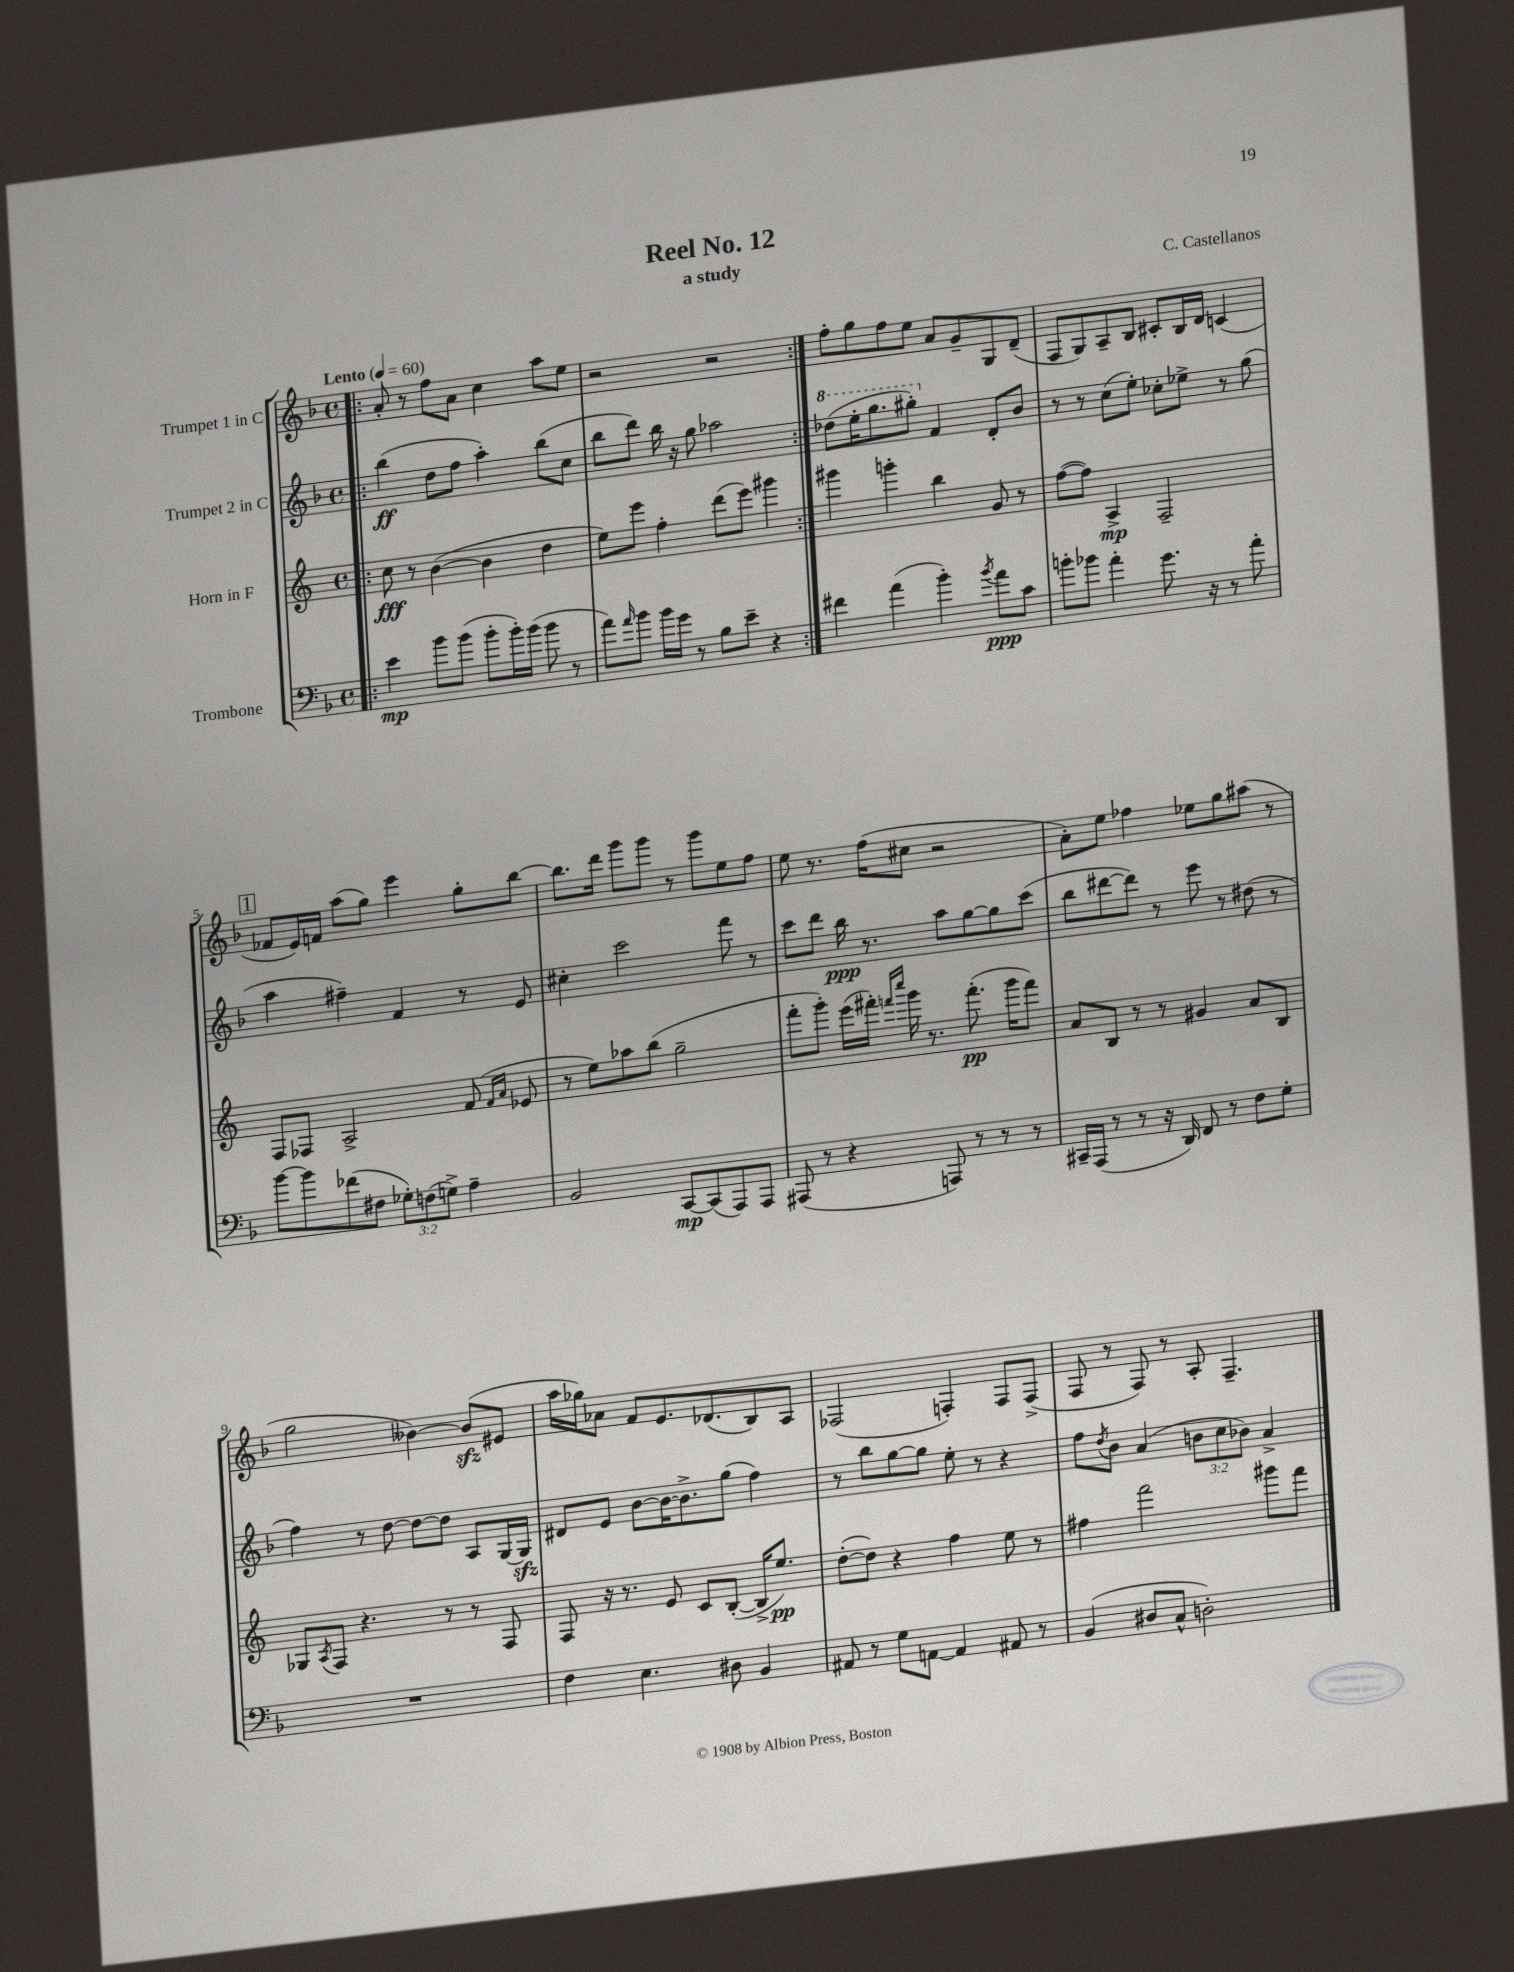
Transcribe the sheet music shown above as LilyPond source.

\header { title = "Reel No. 12" composer = "C. Castellanos" subtitle = "a study" }
<<
\new StaffGroup <<
\new Staff = "s0" \with { instrumentName = "Trumpet 1 in C" } {
    \clef treble \key f \major \defaultTimeSignature \time 4/4 \tempo "Lento" 4 = 60
    \repeat volta 2 { \bar ".|:" a'8-. r8 f''8 a'8 c''4 a''8 e''8 |
    r2 r2 | }
    f''8-. g''8 f''8 e''8 a'8 g'8-- g8 d'8--( |
    f8 g8) a8-- bes8 cis'8-. bes16 d'16 c'4( |
    \mark \markup { \box "1" } fes'8 e'16) f'16 a''8( g''8) e'''4 g''8-. bes''8~ |
    bes''8. d'''16 g'''8 g'''8 r8 g'''8 e''8 f''8 |
    e''8 r8. f''16( cis''8 r2 |
    a'8-.) e''8 fes''4 ees''8 g''8 ais''8( r8 |
    g''2 beses'4~) beses'8\sfz( eis'8 |
    a''16 ges''16) aes'8 f'8 e'8. des'8.( bes8) a8 |
    fes2( f4-.) f8 f8->( |
    f8 r8 f8) r8 a8-. f4.-- \bar "|." |
}
\new Staff = "s1" \with { instrumentName = "Trumpet 2 in C" } {
    \clef treble \key f \major \defaultTimeSignature \time 4/4 \override Staff.TupletNumber.text = #tuplet-number::calc-fraction-text
    \repeat volta 2 { \bar ".|:" bes''4\ff( d''8 f''8 a''4-.) bes''8( c''8 |
    bes''8 d'''8) bes''16 r16 g''8 aes''2 | }
    \ottava #1 des'''8( e'''16-. g'''8. gis'''8-.) \ottava #0 f'4 d'8-. bes'8 |
    r8 r8 c''8( e''8-.) ces''8-. ees''8-> r8 g''8( |
    \mark \markup { \box "1" } a''4 fis''4--) f'4 r8 e'8 |
    cis''4-. c'''2 f'''8 r8 |
    c'''8 d'''8 bes''16\ppp r8. a''8 g''8~ g''8 c'''8( |
    bes''8 dis'''8~ dis'''8) r8 e'''8 r8 dis''8( r8 |
    f''4) r8 d''8~ d''8~ d''8 a8 g16~ g16\sfz |
    dis'8 e'8 bes'8~ bes'16~ bes'8.-> g''8( f''4) |
    r8 bes''8 g''8~ g''8 e''8-. r8 r4 |
    f''8 \acciaccatura { d''8 } bes'8 a'4( \tuplet 3/2 { b'8 c''8 bes'8) } a'4-> \bar "|." |
}
\new Staff = "s2" \with { instrumentName = "Horn in F" } {
    \clef treble \key c \major \defaultTimeSignature \time 4/4
    \repeat volta 2 { \bar ".|:" c''8\fff r8 b'4~( b'4 d''4 |
    e''8) e'''8 f''4-. d'''8( e'''8) gis'''4 | }
    gis'''4 g'''4-. b''4 g'8 r8 |
    f''8~( f''8) a4->\mp f2-- |
    \mark \markup { \box "1" } f8 fes8 a2-> f'8( \grace { f'16 a'16 } ees'8 |
    r8 e''8) aes''8 b''8( g''2-- |
    f'''8-. g'''8-.) e'''16( fis'''16-.) \grace { f'''16 c''''16 } g'''16 r8. f'''8.-.\pp( g'''16 f'''8) |
    a'8 b8 r8 r8 gis'4 a'8 b8 |
    ges8 \acciaccatura { a8 } f8 r4. r8 r8 f8 |
    f8 r16 r8. e'8 c'8 b8~-.( b16-> e''8.\pp) |
    d''8~-.( d''8) r4 f''4 e''8 r8 |
    fis''4 f'''2 gis'''8 f'''8 \bar "|." |
}
\new Staff = "s3" \with { instrumentName = "Trombone" } {
    \clef bass \key f \major \defaultTimeSignature \time 4/4 \override Staff.TupletNumber.text = #tuplet-number::calc-fraction-text
    \repeat volta 2 { \bar ".|:" e'4\mp bes'8 bes'8( bes'8-. bes'16-.) bes'16( bes'8 r8 |
    a'8) \grace { a'16 } bes'8 bes'16 g'16 r8 bes8 e'8-- r4 | }
    fis'4 a'4( bes'4-.) \acciaccatura { bes'8 } a'8\ppp c'8 |
    b'8-. bes'8 a'4-. g'8. r16 r8 a'8-. |
    \mark \markup { \box "1" } bes'8~ bes'8 fes'8( fis8 \tuplet 3/2 { ges8-.) f8( g8->) } a4-- |
    bes,2 c,8~\mp c,8( a,,8) a,,8 |
    ais,,8( r8 r4 a,,8) r8 r8 r8 |
    cis,16-- a,,16( r8 r8 r16 d,16) f,8 r8 f8 g8-. |
    R1 |
    f4 e4. dis8 bes,4 |
    ais,8 r8 g8 a,8~ a,4 ais,8 r8 |
    bes,4( dis8 c8-^ d2-.) \bar "|." |
}
>>
>>
